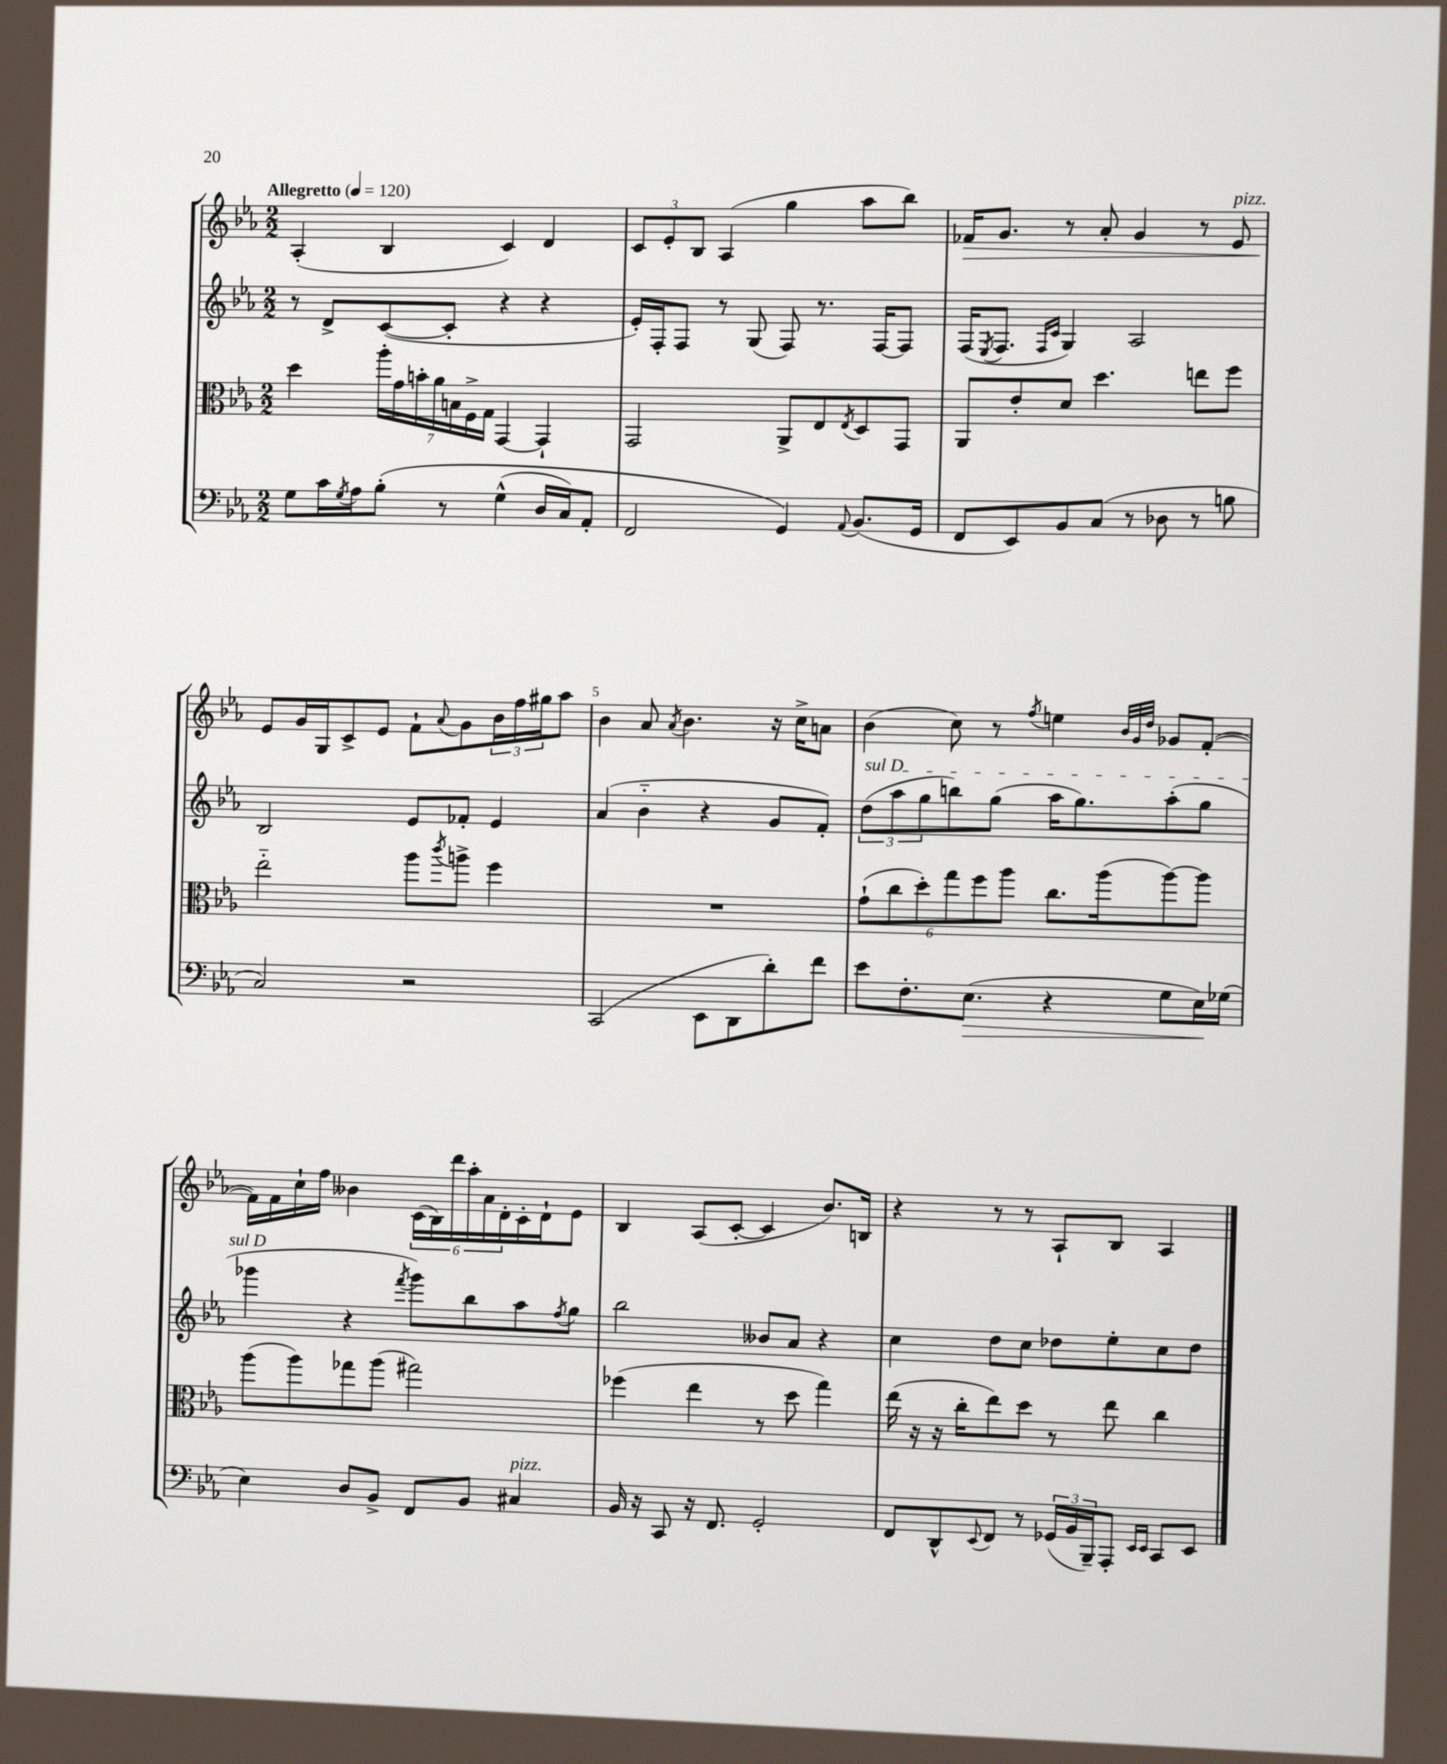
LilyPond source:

<<
\new StaffGroup <<
\new Staff = "s0" {
    \clef treble \key ees \major \numericTimeSignature \time 2/2 \tempo "Allegretto" 4 = 120
    aes4-.( bes4 c'4) d'4 |
    \tuplet 3/2 { c'8 ees'8-. bes8 } aes4( g''4 aes''8 bes''8) |
    fes'16\> g'8. r8 aes'8-. g'4 r8 ees'8^\markup { \italic "pizz." } |
    ees'8\! g'16 g16 c'8-> ees'8 f'8-! \appoggiatura { aes'8 } g'8 \tuplet 3/2 { bes'16 f''16 gis''16 } aes''8 |
    bes'4 aes'8 \acciaccatura { aes'8 } bes'4. r16 c''16-> a'8 |
    bes'4( c''8) r8 \acciaccatura { f''8 } e''4 \grace { bes'32 g'32 d''32 } ges'8 f'8~-.( |
    f'16) f'16 c''16-! f''16 beses'4 \tuplet 6/4 { c'16( bes16) d'''16 aes''16-. aes'16 d'16-. } c'16-. d'16-! ees'8 |
    bes4 aes8( c'8~-. c'4 bes'8.) b16 |
    r4 r8 r8 aes8-! bes8 aes4 \bar "|." |
}
\new Staff = "s1" {
    \clef treble \key ees \major \numericTimeSignature \time 2/2
    r8 d'8-> c'8~( c'8-. r4 r4 |
    ees'16-.) f16-. f8 r8 g8( f8) r8. f16~ f8 |
    f16( \acciaccatura { ees8 } f8. \grace { f16 c'16 } g4) aes2 |
    bes2 ees'8 fes'8-. ees'4 |
    aes'4( bes'4-_ r4 g'8 f'8-.) |
    \tuplet 3/2 { \once \override TextSpanner.bound-details.left.text = \markup { \italic "sul D" } d''8\startTextSpan( aes''8 g''8 } b''8) g''8( aes''16 g''8.) aes''8-.( g''8 |
    ges'''4\stopTextSpan r4 \acciaccatura { f'''8 } ges'''8) bes''8 aes''8 \acciaccatura { f''8 } g''8 |
    bes''2 beses'8 aes'8 r4 |
    c''4 d''8 c''8 des''8 ees''8-. c''8 des''8 \bar "|." |
}
\new Staff = "s2" {
    \clef alto \key ees \major \numericTimeSignature \time 2/2
    d''4 \tuplet 7/4 { aes''16-. g'16 b'16-. aes'16 b16 f16-> g16 } g,4~ g,4-! |
    g,2 aes,8-> ees8 \acciaccatura { ees8 } d8 g,8 |
    aes,8 ees'8-. d'8 d''4. e''8 f''8 |
    ees''2-_ aes''8 \acciaccatura { c'''8 } a''8-> f''4 |
    R1 |
    \tuplet 6/4 { g'8-!( c''8 d''8-.) g''8 f''8 aes''8 } c''8. aes''16( aes''8~) aes''8 |
    aes''8( aes''8) ges''8 aes''8( gis''2) |
    fes''4( ees''4 r8 d''8 g''4) |
    ees''16( r16 r16 c''16-. ees''8) d''8 r8 ees''8 c''4 \bar "|." |
}
\new Staff = "s3" {
    \clef bass \key ees \major \numericTimeSignature \time 2/2
    g8 c'16 \acciaccatura { g8 } aes16 bes8-.\( r8 g4-^( d16 c16) aes,8-. |
    f,2 g,4\) \appoggiatura { aes,8 } bes,8.( g,16 |
    f,8 ees,8) bes,8 c8( r8 des8 r8 b8 |
    c2) r2 |
    c,2( ees,8 d,8 d'8-.) f'8 |
    ees'8 f8.-. ees8.\>( r4 g8 ees16\!) ges16( |
    ees4) d8 bes,8-> f,8 bes,8 cis4^\markup { \italic "pizz." } |
    bes,16 r16 c,8 r16 f,8. g,2-. |
    f,8 d,8-^ \appoggiatura { ees,8 } f,8 r8 \tuplet 3/2 { ges,16( bes,16 bes,,16--) } aes,,8-. \grace { ees,16 ees,16 } c,8 ees,8 \bar "|." |
}
>>
>>
\layout { \context { \Score \override BarNumber.break-visibility = ##(#f #t #t) barNumberVisibility = #(every-nth-bar-number-visible 5) } }
